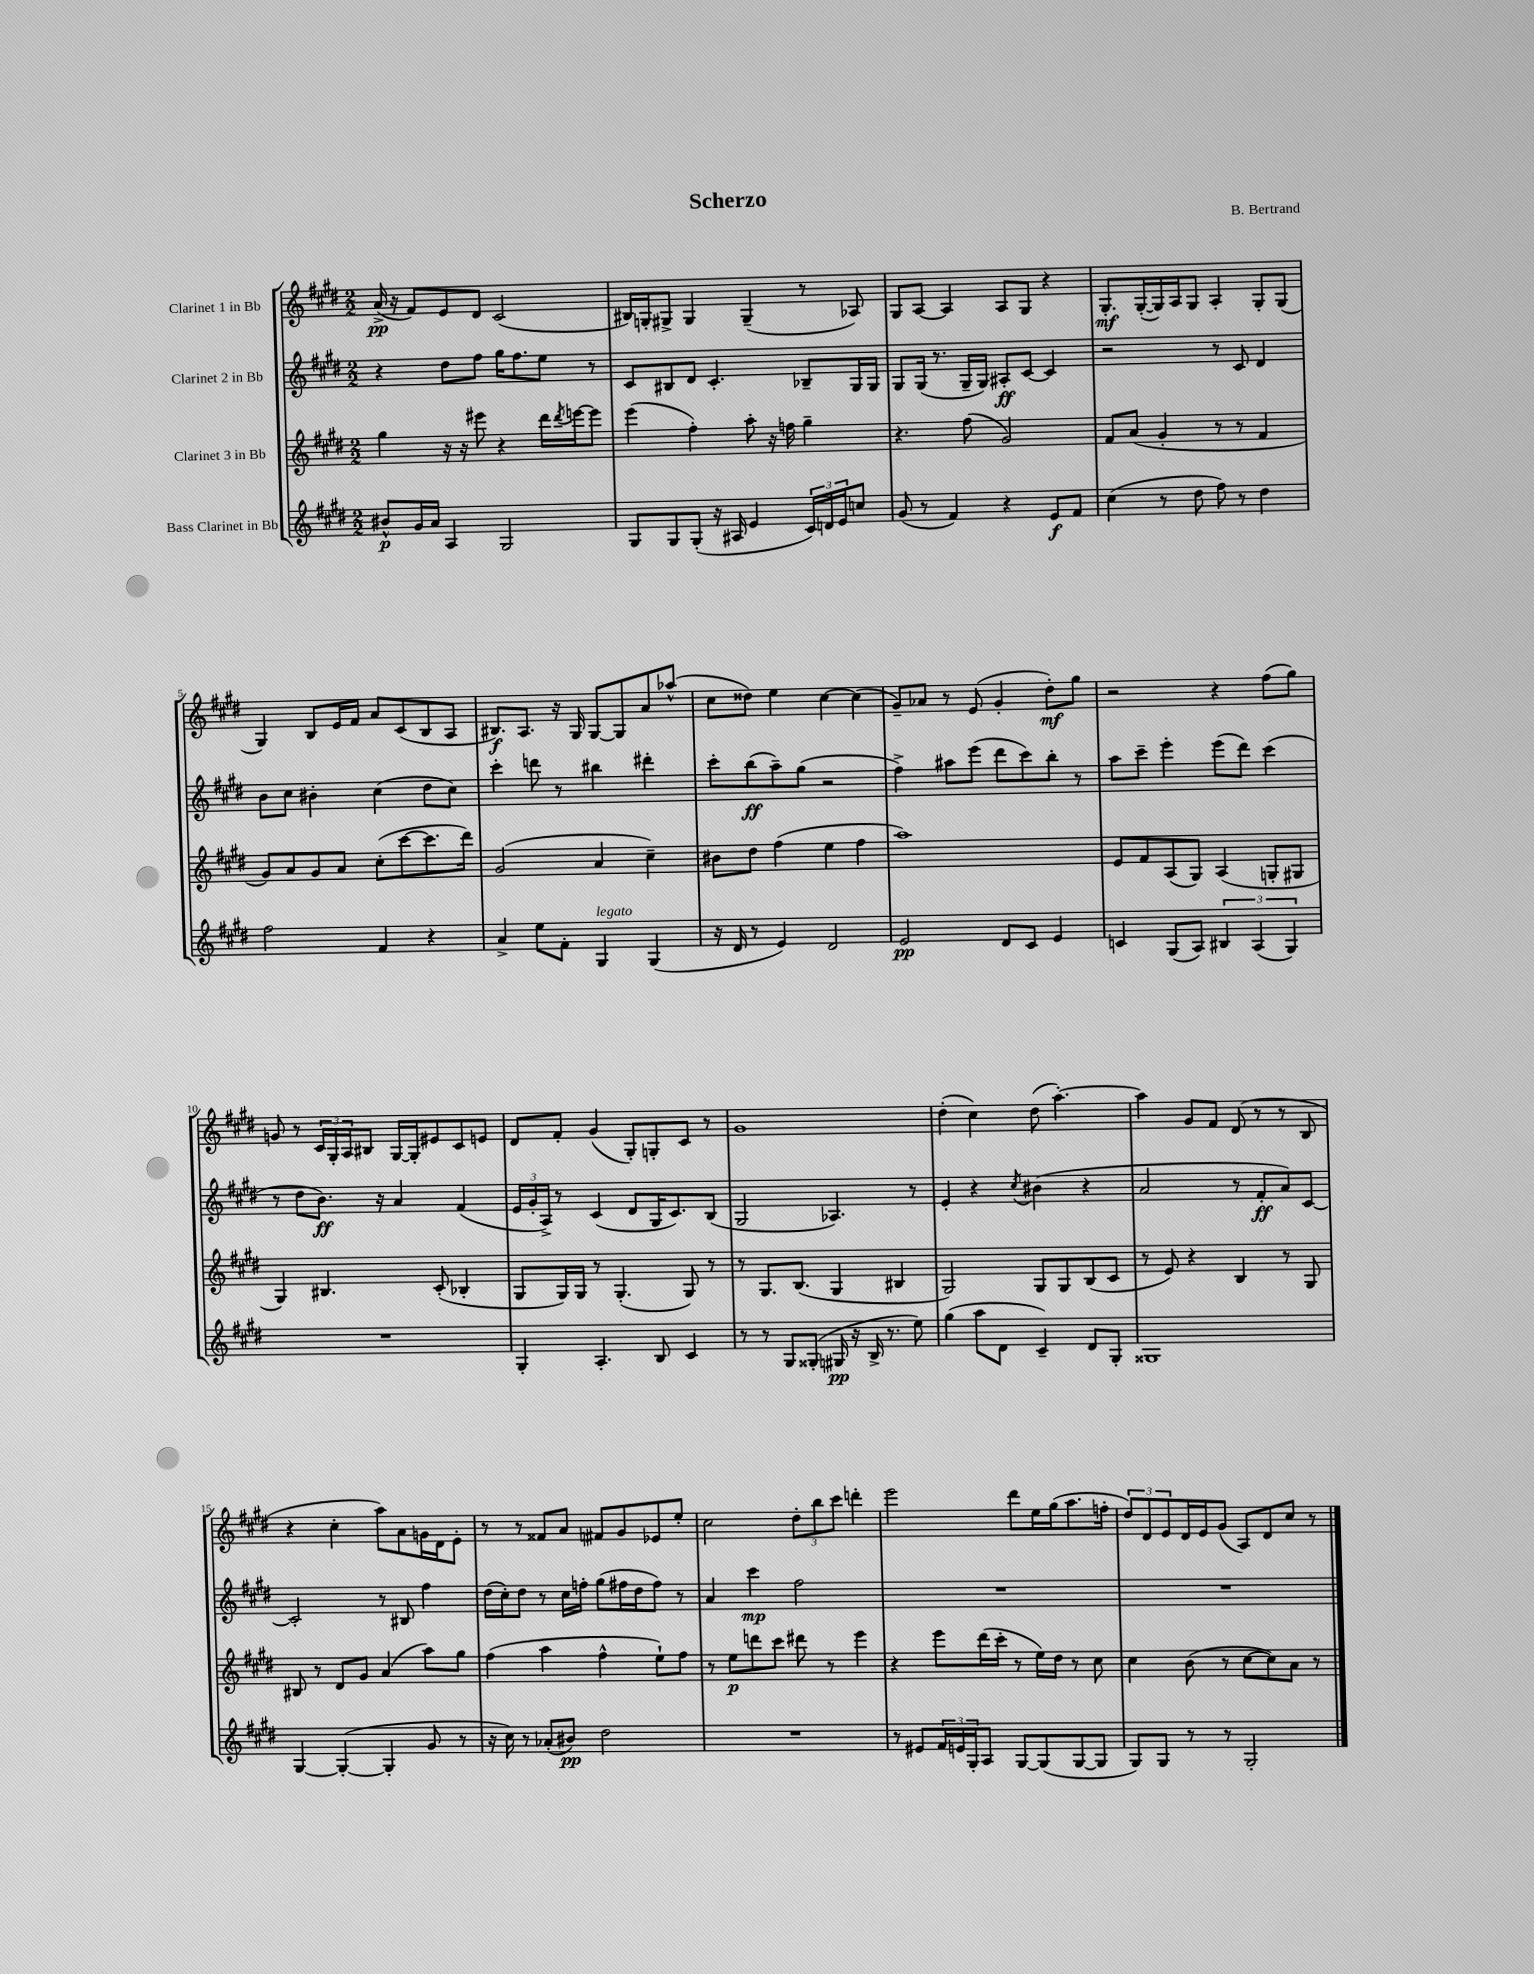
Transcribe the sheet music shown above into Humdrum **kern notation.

**kern	**dynam	**kern	**dynam	**kern	**dynam	**kern	**dynam
*part4	*part4	*part3	*part3	*part2	*part2	*part1	*part1
*staff4	*staff4	*staff3	*staff3	*staff2	*staff2	*staff1	*staff1
*I"Bass Clarinet in Bb	*	*I"Clarinet 3 in Bb	*	*I"Clarinet 2 in Bb	*	*I"Clarinet 1 in Bb	*
*clefG2	*	*clefG2	*	*clefG2	*	*clefG2	*
*k[f#c#g#d#]	*	*k[f#c#g#d#]	*	*k[f#c#g#d#]	*	*k[f#c#g#d#]	*
*M2/2	*	*M2/2	*	*M2/2	*	*M2/2	*
=1	=1	=1	=1	=1	=1	=1	=1
8b#X^^/L	p	4gg#\	.	4r	.	(16a^/	pp
.	.	.	.	.	.	16r	.
16g#/L	.	.	.	.	.	8f#/L)	.
16a/JJ	.	.	.	.	.	.	.
4A/	.	16r	.	8dd#\L	.	8e/	.
.	.	16r	.	.	.	.	.
.	.	8eee#X\	.	8ff#\J	.	8d#/J	.
2G#/	.	4r	.	16gg#\KL	.	(2c#/	.
.	.	.	.	8.ff#\	.	.	.
.	.	16ddd#\LL	.	8ee\J	.	.	.
.	.	8qddd#/	.	.	.	.	.
.	.	[16eeen\J	.	.	.	.	.
.	.	8eee\J]	.	8r	.	.	.
=2	=2	=2	=2	=2	=2	=2	=2
8G#/L	.	(4eee\	.	8c#/L	.	16B#X/LL)	.
.	.	.	.	.	.	16Gn'/J	.
8G#/	.	.	.	8B#X/	.	8G#X^/J	.
(8G#'/J	.	4ff#'\)	.	8d#/J	.	4G#/	.
16r	.	.	.	4.c#'/	.	.	.
16A#X/	.	.	.	.	.	.	.
4e/	.	8aa'\	.	.	.	(4G#~/	.
.	.	16r	.	.	.	.	.
.	.	16ffn\	.	.	.	.	.
24c#/LL)	.	4gg#~\	.	8B-X~/L	.	8r	.
24dn/	.	.	.	.	.	.	.
24e/J	.	.	.	.	.	.	.
8ccn/J	.	.	.	16G#/L	.	8A-X/)	.
.	.	.	.	16G#/JJ	.	.	.
=3	=3	=3	=3	=3	=3	=3	=3
(8g#/	.	4.r	.	8G#/L	.	8G#/L	.
8r	.	.	.	(16G#/Jk	.	[8A/J	.
.	.	.	.	8.r	.	.	.
4f#/)	.	.	.	.	.	4A/]	.
.	.	(8ff#\	.	16G#~/LL	.	.	.
.	.	.	.	16G#/JJ)	.	.	.
4r	.	2g#/)	.	8A#X'/L	ff	8A/L	.
.	.	.	.	[8c#/J	.	8G#/J	.
8e/L	f	.	.	4c#/]	.	4r	.
8f#/J	.	.	.	.	.	.	.
=4	=4	=4	=4	=4	=4	=4	=4
(4cc#\	.	8f#/L	.	2r	.	8.G#'/L	mf
.	.	(8a/J	.	.	.	.	.
.	.	.	.	.	.	([16G#'/L	.
8r	.	4g#'/	.	.	.	16G#/])	.
.	.	.	.	.	.	16A/J	.
8dd#\	.	.	.	.	.	8G#/J	.
8ff#\)	.	8r	.	8r	.	4A'/	.
8r	.	8r	.	8c#/	.	.	.
4dd#\	.	4f#/	.	4d#/	.	8G#'/L	.
.	.	.	.	.	.	(8G#/J	.
!!LO:LB:g=z
=5	=5	=5	=5	=5	=5	=5	=5
2ff#\	.	8g#/L)	.	8b\L	.	4G#/)	.
.	.	8a/	.	8cc#\J	.	.	.
.	.	8g#/	.	4b#X'\	.	8B/L	.
.	.	8a/J	.	.	.	16e/L	.
.	.	.	.	.	.	16f#/JJ	.
4f#/	.	(8cc#'\L	.	(4cc#\	.	8a/L	.
.	.	[8ccc#\	.	.	.	(8c#/	.
4r	.	8.ccc#\]	.	8dd#\L	.	8B/	.
.	.	.	.	8cc#\J)	.	8A/J	.
.	.	16ddd#\Jk)	.	.	.	.	.
=6	=6	=6	=6	=6	=6	=6	=6
4a^/	.	(2g#/	.	4ccc#'\	.	8.B#X/L)	f
.	.	.	.	.	.	8.A/J	.
8ee\L	.	.	.	8dddn\	.	.	.
8f#'\J	.	.	.	8r	.	16r	.
.	.	.	.	.	.	16G#/	.
!LO:TX:a:i:t=legato	!	!	!	!	!	!	!
4G#/	.	4a/	.	4bb#X\	.	[8G#/L	.
.	.	.	.	.	.	8G#/]	.
(4G#/	.	4cc#~\)	.	4ddd#X'\	.	8a/	.
.	.	.	.	.	.	(8aa-X^^/J	.
=7	=7	=7	=7	=7	=7	=7	=7
16r	.	8b#X\L	.	8ccc#'\L	.	8cc#\L	.
16d#/	.	.	.	.	.	.	.
8r	.	8dd#\J	.	(8bb\	ff	8dd##X\J)	.
4e/)	.	(4ff#\	.	8aa~\)	.	4ee\	.
.	.	.	.	(8gg#\J	.	.	.
2d#/	.	4ee\	.	2r	.	[4cc#\	.
.	.	4ff#\	.	.	.	(4cc#\]	.
=8	=8	=8	=8	=8	=8	=8	=8
2e/	pp	1aa)	.	4ff#^\)	.	8g#~/L)	.
.	.	.	.	.	.	8a-X/J	.
.	.	.	.	8aa#X\L	.	8r	.
.	.	.	.	(8eee\J	.	(8e/	.
8d#/L	.	.	.	8ddd#\L	.	4g#'/	.
8c#/J	.	.	.	8ccc#\)	.	.	.
4e/	.	.	.	8bb'\J	.	8dd#'\L)	mf
.	.	.	.	8r	.	8gg#\J	.
=9	=9	=9	=9	=9	=9	=9	=9
4cn/	.	8e/L	.	8aa\L	.	2r	.
.	.	8f#/	.	8ccc#~\J	.	.	.
(8G#/L	.	(8A/	.	4eee'\	.	.	.
8A/J)	.	8G#/J)	.	.	.	.	.
6B#X/	.	(4A/	.	(8eee\L	.	4r	.
.	.	.	.	8ddd#\J)	.	.	.
(6A/	.	.	.	.	.	.	.
.	.	8Gn'/L	.	(4ccc#\	.	(8ff#\L	.
6G#/)	.	.	.	.	.	.	.
.	.	8G#X/J	.	.	.	8gg#\J)	.
!!LO:LB:g=z
=10	=10	=10	=10	=10	=10	=10	=10
1r	.	4G#/)	.	8r	.	8gn/	.
.	.	.	.	8dd#\L	.	8r	.
.	.	4.B#X/	.	8.b\J)	ff	24c#/LL	.
.	.	.	.	.	.	24G#'/	.
.	.	.	.	.	.	24A/J	.
.	.	.	.	.	.	8B#X/J	.
.	.	.	.	16r	.	.	.
.	.	.	.	4a/	.	[16G#/LL	.
.	.	.	.	.	.	16G#'/J]	.
.	.	(8c#'/	.	.	.	8e#X/	.
.	.	4B-X'/	.	(4f#/	.	8c#/	.
.	.	.	.	.	.	8en/J	.
=11	=11	=11	=11	=11	=11	=11	=11
4G#'/	.	8G#/L	.	24e/LL	.	8d#/L	.
.	.	.	.	24g#'/	.	.	.
.	.	.	.	24A^/JJ)	.	.	.
.	.	16G#/L)	.	8r	.	8f#'/J	.
.	.	16G#/JJ	.	.	.	.	.
4.A'/	.	8r	.	(4c#/	.	(4g#/	.
.	.	(4.G#'/	.	.	.	.	.
.	.	.	.	8d#/L	.	8G#'/L)	.
8B/	.	.	.	16G#/K	.	8Gn'/	.
.	.	.	.	8.c#/)	.	.	.
4c#/	.	8G#/)	.	.	.	8c#/J	.
.	.	8r	.	(8B/J	.	8r	.
=12	=12	=12	=12	=12	=12	=12	=12
8r	.	8r	.	2G#/	.	1g#	.
8r	.	8.G#/L	.	.	.	.	.
8G#/L	.	.	.	.	.	.	.
.	.	(8.B/J	.	.	.	.	.
(8G##X'/J	.	.	.	.	.	.	.
16G#X/	pp	4G#/	.	4.A-X/)	.	.	.
16r	.	.	.	.	.	.	.
16B^/	.	.	.	.	.	.	.
8.r	.	.	.	.	.	.	.
.	.	4B#X/	.	.	.	.	.
8ee\)	.	.	.	8r	.	.	.
=13	=13	=13	=13	=13	=13	=13	=13
(4gg#\	.	2G#/)	.	4e'/	.	(4dd#'\	.
8aa\L	.	.	.	4r	.	4cc#\)	.
8d#\J	.	.	.	.	.	.	.
.	.	.	.	8qcc#/	.	.	.
4c#~/)	.	8G#/L	.	(4b#X\	.	(8dd#\	.
.	.	8G#/	.	.	.	[4.aa'\)	.
8d#/L	.	(8B/	.	4r	.	.	.
8G#'/J	.	8c#/J	.	.	.	.	.
=14	=14	=14	=14	=14	=14	=14	=14
1G##X	.	8r	.	2a/	.	4aa\]	.
.	.	8e/)	.	.	.	.	.
.	.	4r	.	.	.	8g#/L	.
.	.	.	.	.	.	8f#/J	.
.	.	4B/	.	8r	.	(8d#/	.
.	.	.	.	8f#'/L	ff	8r	.
.	.	8r	.	8a/)	.	8r	.
.	.	8G#/	.	[8c#/J	.	8B/	.
!!LO:LB:g=z
=15	=15	=15	=15	=15	=15	=15	=15
[4G#/	.	8B#X/	.	2c#'/]	.	4r	.
.	.	8r	.	.	.	.	.
(4G#'/_	.	8d#/L	.	.	.	4cc#'\	.
.	.	8g#/J	.	.	.	.	.
4G#'/]	.	(4a/	.	8r	.	8aa\L)	.
.	.	.	.	8B#X/	.	8a\	.
8g#/	.	8aa\L)	.	4ff#\	.	16gn\L	.
.	.	.	.	.	.	16d#\J	.
8r	.	8gg#\J	.	.	.	8e'\J	.
=16	=16	=16	=16	=16	=16	=16	=16
16r	.	(4ff#\	.	(16dd#\LL	.	8r	.
16cc#\)	.	.	.	16cc#'\J)	.	.	.
8r	.	.	.	8dd#\J	.	8r	.
(8a-X'/L	.	4aa\	.	8r	.	8f##X/L	.
8b#X/J)	pp	.	.	16cc#\LL	.	8a/J	.
.	.	.	.	16ffn'\JJ	.	.	.
2dd#\	.	4ff#^^\	.	(8gg#\L	.	8f#X/L	.
.	.	.	.	16ff#X\L	.	8g#/	.
.	.	.	.	16dd#\J	.	.	.
.	.	8ee`\L)	.	8ff#\J)	.	8e-X/	.
.	.	8ff#\J	.	8r	.	8ee'/J	.
=17	=17	=17	=17	=17	=17	=17	=17
1r	.	8r	.	4a/	.	2cc#\	.
.	.	8ee\L	p	.	.	.	.
.	.	8dddn\	.	4ccc#\	mp	.	.
.	.	8ccc#\J	.	.	.	.	.
.	.	8ddd#X\	.	2ff#\	.	12dd#'\L	.
.	.	.	.	.	.	12bb\	.
.	.	8r	.	.	.	.	.
.	.	.	.	.	.	12ccc#\J	.
.	.	4eee\	.	.	.	4dddn'\	.
=18	=18	=18	=18	=18	=18	=18	=18
8r	.	4r	.	1r	.	2eee\	.
8e#X/L	.	.	.	.	.	.	.
24f#/L	.	8eee\L	.	.	.	.	.
24en/	.	.	.	.	.	.	.
24G#'/J	.	.	.	.	.	.	.
8A/J	.	(16ddd#\L	.	.	.	.	.
.	.	16ccc#'\JJ	.	.	.	.	.
[8G#/L	.	8r	.	.	.	8ddd#\L	.
(8G#/]	.	16ee\LL)	.	.	.	16ee\L	.
.	.	16dd#\JJ	.	.	.	(16gg#\J	.
[8G#/	.	8r	.	.	.	8.aa\	.
8G#/J]	.	8cc#\	.	.	.	.	.
.	.	.	.	.	.	16ffn'\Jk	.
=19	=19	=19	=19	=19	=19	=19	=19
8G#/L)	.	4cc#\	.	1r	.	12dd#/L)	.
.	.	.	.	.	.	12d#/	.
8G#/J	.	.	.	.	.	.	.
.	.	.	.	.	.	12e/	.
8r	.	(8b\	.	.	.	16d#/L	.
.	.	.	.	.	.	16e/J	.
8r	.	8r	.	.	.	(8g#/J	.
2G#'/	.	[8cc#\L	.	.	.	8A/L)	.
.	.	8cc#\])	.	.	.	8d#/	.
.	.	8a\J	.	.	.	8cc#/J	.
.	.	8r	.	.	.	8r	.
==	==	==	==	==	==	==	==
*-	*-	*-	*-	*-	*-	*-	*-
